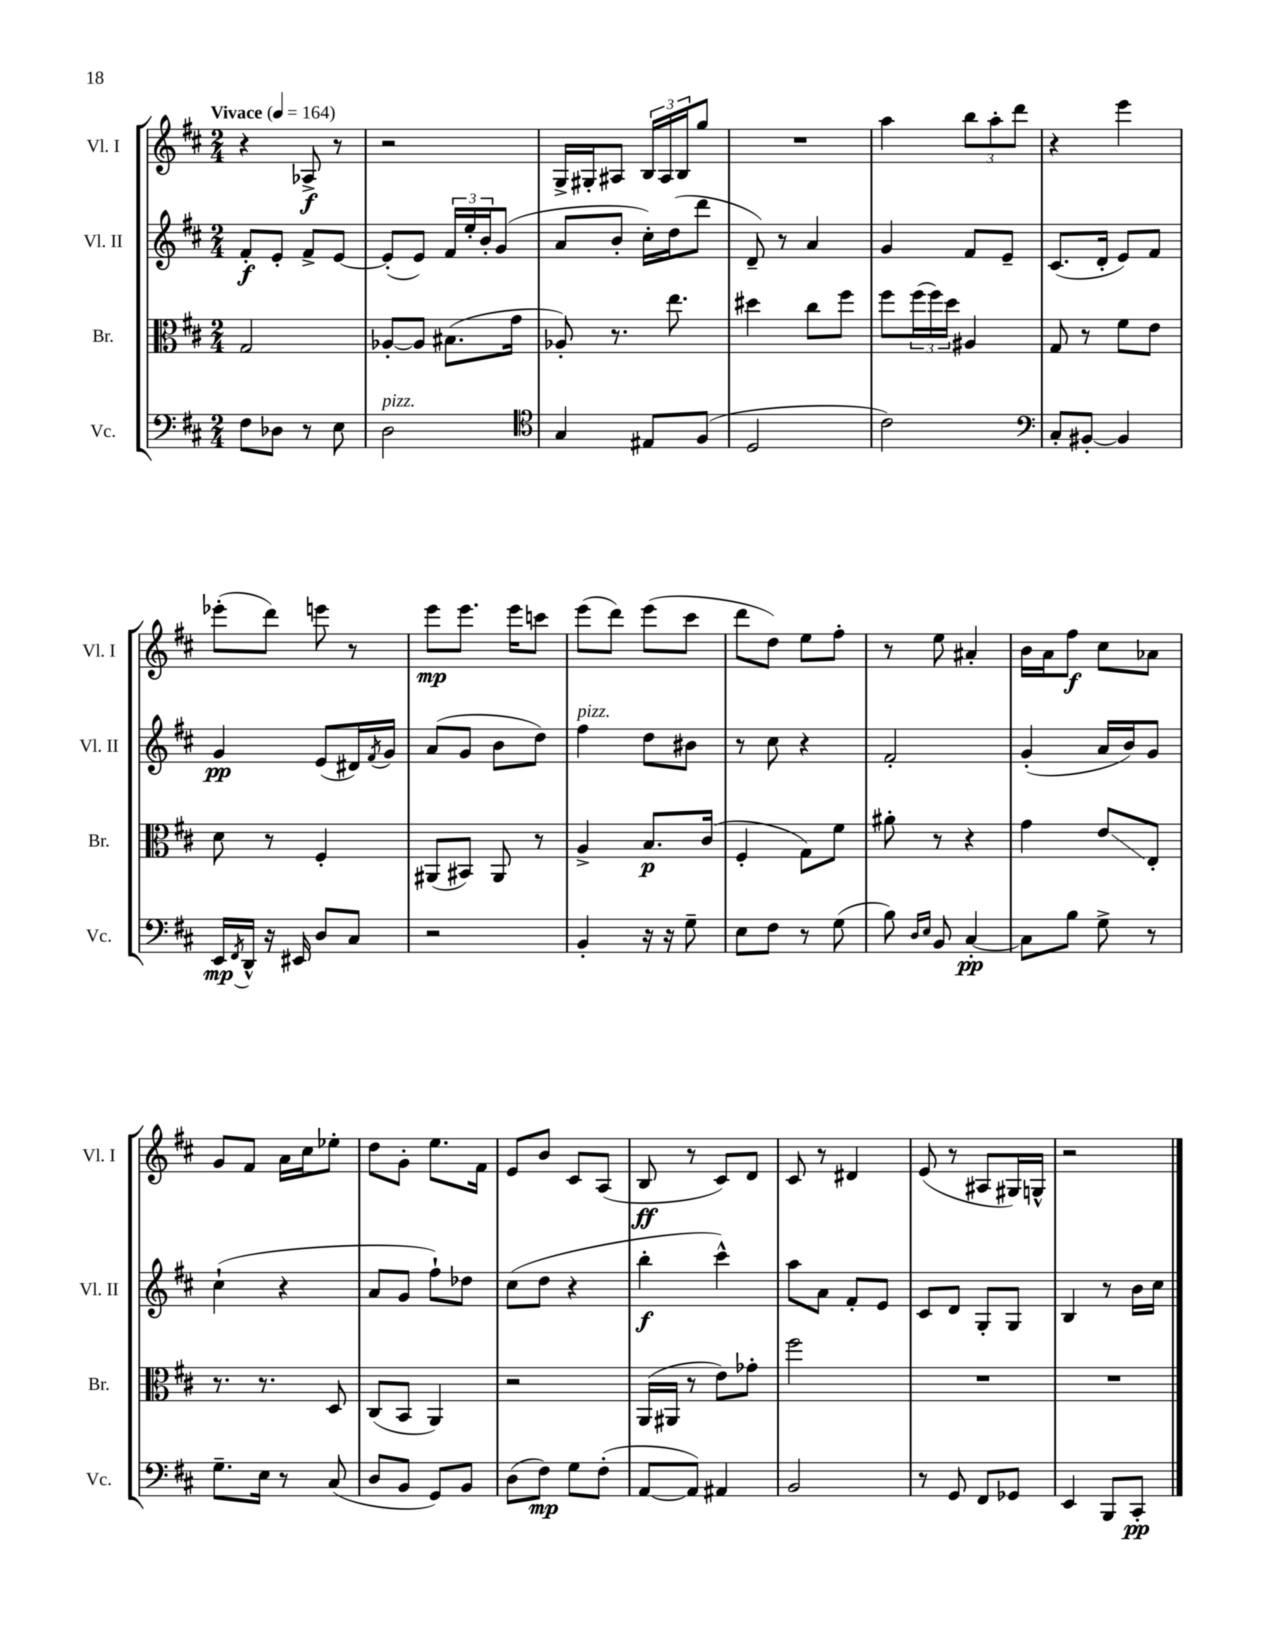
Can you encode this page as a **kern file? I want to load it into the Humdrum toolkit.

**kern	**kern	**kern	**kern
*staff4	*staff3	*staff2	*staff1
*clefF4	*clefC3	*clefG2	*clefG2
*k[f#c#]	*k[f#c#]	*k[f#c#]	*k[f#c#]
*M2/4	*M2/4	*M2/4	*M2/4
*MM164	*MM164	*MM164	*MM164
8F#	2G	8f#'	4r
8D-	.	8e'	.
8r	.	8f#^	8A-^
8E	.	[8e	8r
=	=	=	=
2D	[8A-'	(8e']	2r
.	8A-]	8e)	.
.	(8.B#	24f#	.
.	.	24ee'	.
.	.	24b'	.
.	.	(8g	.
.	16g	.	.
=	=	=	=
*clefC4	*	*	*
4G	8A-')	8a	16G^
.	.	.	16G#'
.	8.r	8b'	8A#
8E#	.	16cc#')	24B
.	.	.	24A#
.	8.ee	(16dd	.
.	.	.	24B
(8F#	.	8ddd	8gg
=	=	=	=
2D	4dd#	8d~)	2r
.	.	8r	.
.	8cc#	4a	.
.	8ff#	.	.
=	=	=	=
2c#)	8ff#	4g	4aa
.	(24ff#	.	.
.	24ff#)	.	.
.	24dd	.	.
.	4A#	8f#	12bb
.	.	.	12aa'
.	.	8e~	.
.	.	.	12ddd
=	=	=	=
*clefF4	*	*	*
8C#'	8G	(8.c#	4r
[8BB#'	8r	.	.
.	.	16d'	.
4BB#]	8f#	8e)	4eee
.	8e	8f#	.
=	=	=	=
16EE	8d	4g	(8eee-'
8qFF#	.	.	.
16DD^^	.	.	.
16r	8r	.	8ddd)
16EE#	.	.	.
8D	4F#'	(8e	8eee
8C#	.	16d#)	8r
.	.	8qf#	.
.	.	16g	.
=	=	=	=
2r	(8AA#	(8a	8eee
.	8BB#)	8g	8.eee
.	8AA#	8b	.
.	.	.	16eee
.	8r	8dd)	8ccc
=	=	=	=
4BB'	4A^	4ff#	(8eee
.	.	.	8ddd)
16r	8.B	8dd	(8eee
16r	.	.	.
8G~	.	8b#	8ccc#
.	(16c#	.	.
=	=	=	=
8E	4F#'	8r	8ddd
8F#	.	8cc#	8dd)
8r	8G)	4r	8ee
(8G	8f#	.	8ff#'
=	=	=	=
8B)	8a#'	2f#'	8r
16qqD	.	.	.
16qqE	.	.	.
8BB	8r	.	8ee
[4C#'	4r	.	4a#'
=	=	=	=
8C#]	4g	(4g'	16b
.	.	.	16a
8B	.	.	8ff#
8G^	8e	16a	8cc#
.	.	16b)	.
8r	8E'	8g	8a-
=	=	=	=
8.G~	8.r	(4cc#`	8g
.	.	.	8f#
16E	8.r	.	.
8r	.	4r	16a
.	.	.	16cc#
(8C#	8D	.	8ee-'
=	=	=	=
8D	(8C#	8a	8dd
8BB	8BB	8g	8g'
8GG)	4AA)	8ff#`)	8.ee
8BB	.	8dd-	.
.	.	.	16f#
=	=	=	=
(8D	2r	(8cc#	8e
8F#)	.	8dd	8b
8G	.	4r	8c#
(8F#'	.	.	(8A
=	=	=	=
[8AA	(16AA	4bb'	8B
.	16AA#	.	.
8AA])	8r	.	8r
4AA#	8e)	4ccc#^^)	8c#)
.	8g-'	.	8d
=	=	=	=
2BB	2ff#	8aa	8c#
.	.	8a	8r
.	.	8f#'	4d#
.	.	8e	.
=	=	=	=
8r	2r	8c#	(8e
8GG	.	8d	8r
8FF#	.	8G'	8A#
8GG-	.	8G	16G#)
.	.	.	16G^^
=	=	=	=
4EE	2r	4B	2r
8BBB	.	8r	.
8CC#'	.	16b	.
.	.	16cc#	.
==	==	==	==
*-	*-	*-	*-
